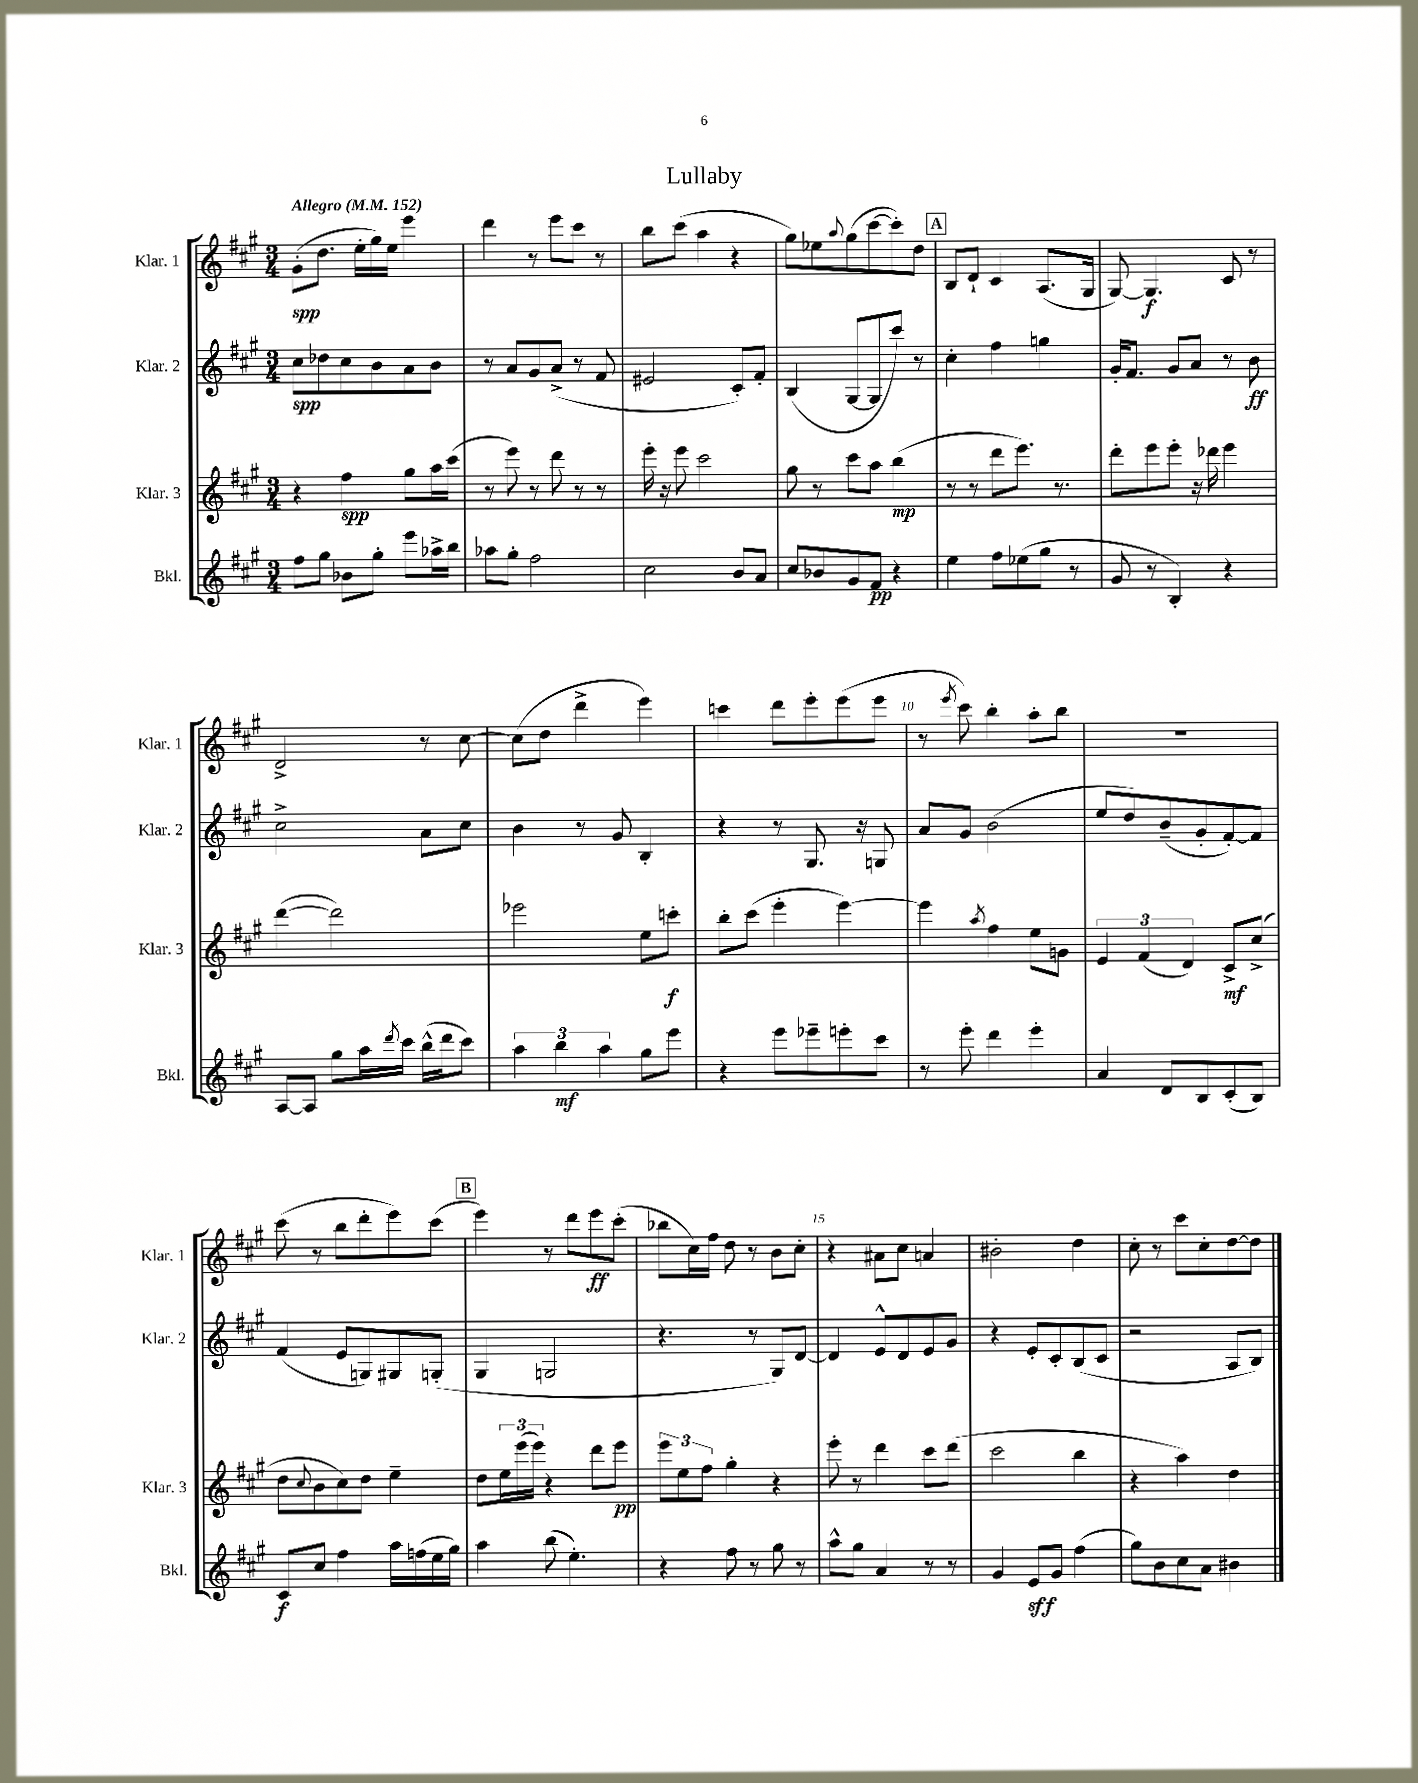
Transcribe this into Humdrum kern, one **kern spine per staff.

**kern	**dynam	**kern	**dynam	**kern	**dynam	**kern	**dynam
*part4	*part4	*part3	*part3	*part2	*part2	*part1	*part1
*staff4	*staff4	*staff3	*staff3	*staff2	*staff2	*staff1	*staff1
*I"Bkl.	*	*I"Klar. 3	*	*I"Klar. 2	*	*I"Klar. 1	*
*I'Bkl.	*	*I'Klar. 3	*	*I'Klar. 2	*	*I'Klar. 1	*
*clefG2	*	*clefG2	*	*clefG2	*	*clefG2	*
*k[f#c#g#]	*	*k[f#c#g#]	*	*k[f#c#g#]	*	*k[f#c#g#]	*
*M3/4	*	*M3/4	*	*M3/4	*	*M3/4	*
*MM152	*	*MM152	*	*MM152	*	*MM152	*
=1	=1	=1	=1	=1	=1	=1	=1
!	!	!	!	!	!	!LO:TX:a:B:t=Allegro	!
8ff#\L	.	4r	.	8cc#\L	spp	(8g#'\L	spp
8gg#\J	.	.	.	8dd-X\	.	8.dd\J	.
8b-X\L	.	4ff#\	spp	8cc#\	.	.	.
.	.	.	.	.	.	16ee'\LL	.
8gg#'\J	.	.	.	8b\	.	16gg#\)	.
.	.	.	.	.	.	16ee\JJ	.
8eee\L	.	8gg#\L	.	8a\	.	4eee\	.
16aa-X^\L	.	16aa\L	.	8b\J	.	.	.
16bb\JJ	.	(16ccc#\JJ	.	.	.	.	.
=2	=2	=2	=2	=2	=2	=2	=2
8aa-X\L	.	8r	.	8r	.	4ddd\	.
8gg#'\J	.	8eee\)	.	8a/L	.	.	.
2ff#\	.	8r	.	8g#/	.	8r	.
.	.	8ddd\	.	(8a^/J	.	8eee\L	.
.	.	8r	.	8r	.	8ccc#\J	.
.	.	8r	.	8f#/	.	8r	.
=3	=3	=3	=3	=3	=3	=3	=3
2cc#\	.	16eee'\	.	2e#X/	.	8bb\L	.
.	.	16r	.	.	.	.	.
.	.	8eee\	.	.	.	(8ccc#\J	.
.	.	2ccc#\	.	.	.	4aa\	.
8b/L	.	.	.	8c#'/L)	.	4r	.
8a/J	.	.	.	8f#'/J	.	.	.
=4	=4	=4	=4	=4	=4	=4	=4
8cc#/L	.	8gg#\	.	(4B/	.	8gg#\L)	.
8b-X/	.	8r	.	.	.	8ee-X\	.
.	.	.	.	.	.	8qqaa/	.
8g#/	.	8ccc#\L	.	[8G#/L	.	(8gg#\	.
8f#/J	pp	8aa\J	.	8G#/]	.	[8ccc#\	.
4r	.	(4bb\	mp	8ccc#/J)	.	8ccc#'\])	.
.	.	.	.	8r	.	8dd\J	.
!!LO:REH:place=s1:t=A
=5	=5	=5	=5	=5	=5	=5	=5
4ee\	.	8r	.	4cc#'\	.	8B/L	.
.	.	8r	.	.	.	8d`/J	.
8ff#\L	.	8ddd\L	.	4ff#\	.	4c#/	.
(8ee-X\	.	8.eee\J)	.	.	.	.	.
8gg#\J	.	.	.	4ggn\	.	(8.A/L	.
.	.	8.r	.	.	.	.	.
8r	.	.	.	.	.	.	.
.	.	.	.	.	.	16G#/Jk	.
=6	=6	=6	=6	=6	=6	=6	=6
8g#/	.	8ddd'\L	.	16g#'/KL	.	[8G#/)	.
.	.	.	.	8.f#/J	.	.	.
8r	.	8eee\	.	.	.	4.G#/]	f
4B'/)	.	8eee'\J	.	8g#/L	.	.	.
.	.	16r	.	8a/J	.	.	.
.	.	16ddd-X\	.	.	.	.	.
4r	.	4eee\	.	8r	.	8c#/	.
.	.	.	.	8b\	ff	8r	.
!!LO:LB:g=z
=7	=7	=7	=7	=7	=7	=7	=7
[8A/L	.	([4ddd\	.	2cc#^\	.	2d^/	.
8A/J]	.	.	.	.	.	.	.
8gg#\L	.	2ddd\])	.	.	.	.	.
16aa\L	.	.	.	.	.	.	.
8qddd/	.	.	.	.	.	.	.
16ccc#\JJ	.	.	.	.	.	.	.
(16bb^^\LL	.	.	.	8a\L	.	8r	.
16ddd\J	.	.	.	.	.	.	.
8ccc#\J)	.	.	.	8cc#\J	.	[8cc#\	.
=8	=8	=8	=8	=8	=8	=8	=8
6aa\	.	2eee-X\	.	4b\	.	(8cc#\L]	.
.	.	.	.	.	.	8dd\J	.
6bb\	mf	.	.	.	.	.	.
.	.	.	.	8r	.	4ddd^\	.
6aa\	.	.	.	.	.	.	.
.	.	.	.	8g#/	.	.	.
8gg#\L	.	8ee\L	.	4B'/	.	4eee\)	.
8eee\J	.	8cccn'\J	f	.	.	.	.
=9	=9	=9	=9	=9	=9	=9	=9
4r	.	8bb'\L	.	4r	.	4cccn\	.
.	.	(8ccc#\J	.	.	.	.	.
8eee\L	.	4eee'\	.	8r	.	8ddd\L	.
8eee-X~\	.	.	.	8.G#/	.	8eee'\	.
8eeen'\	.	[4eee\)	.	.	.	(8eee\	.
.	.	.	.	16r	.	.	.
8ccc#\J	.	.	.	8Gn/	.	8eee\J	.
=10	=10	=10	=10	=10	=10	=10	=10
8r	.	4eee\]	.	8a/L	.	8r	.
.	.	.	.	.	.	8qeee/	.
8eee'\	.	.	.	8g#/J	.	8ccc#\)	.
.	.	8qaa/	.	.	.	.	.
4ddd\	.	4ff#\	.	(2b\	.	4bb'\	.
4eee'\	.	8ee\L	.	.	.	8aa'\L	.
.	.	8gn\J	.	.	.	8bb\J	.
=11	=11	=11	=11	=11	=11	=11	=11
4a/	.	6e/	.	8ee/L	.	2.r	.
.	.	.	.	8dd/)	.	.	.
.	.	(6f#/	.	.	.	.	.
8d/L	.	.	.	(8b~/	.	.	.
.	.	6d/)	.	.	.	.	.
8B/	.	.	.	8g#'/	.	.	.
(8c#'/	.	8c#^/L	mf	[8f#'/)	.	.	.
8B/J)	.	(8cc#^/J	.	8f#/J]	.	.	.
!!LO:LB:g=z
=12	=12	=12	=12	=12	=12	=12	=12
8c#/L	f	8dd\L	.	(4f#/	.	(8ccc#\	.
.	.	8qqcc#/	.	.	.	.	.
8cc#/J	.	8b\	.	.	.	8r	.
4ff#\	.	8cc#\)	.	8e/L	.	8bb\L	.
.	.	8dd\J	.	8Gn/)	.	8ddd'\	.
16aa\LL	.	4ee~\	.	8G#X/	.	8eee\)	.
(16ffn\	.	.	.	.	.	.	.
16ee\	.	.	.	(8Gn'/J	.	(8ccc#\J	.
16gg#\JJ)	.	.	.	.	.	.	.
!!LO:REH:place=s1:t=B
=13	=13	=13	=13	=13	=13	=13	=13
4aa\	.	8dd\L	.	4G#/	.	4eee\)	.
.	.	24ee\L	.	.	.	.	.
.	.	(24eee\	.	.	.	.	.
.	.	24eee\JJ)	.	.	.	.	.
(8bb\	.	4r	.	2Gn/	.	8r	.
4.ee'\)	.	.	.	.	.	8ddd\L	.
.	.	8ddd\L	.	.	.	8eee\	ff
.	.	8eee\J	pp	.	.	(8ccc#'\J	.
=14	=14	=14	=14	=14	=14	=14	=14
4r	.	12eee\L	.	4.r	.	8bb-X\L	.
.	.	12ee\	.	.	.	.	.
.	.	.	.	.	.	16cc#\L)	.
.	.	12ff#\J	.	.	.	.	.
.	.	.	.	.	.	16ff#\JJ	.
8ff#\	.	4gg#'\	.	.	.	8dd\	.
8r	.	.	.	8r	.	8r	.
8gg#\	.	4r	.	8G#/L)	.	8b\L	.
8r	.	.	.	[8d/J	.	8cc#'\J	.
=15	=15	=15	=15	=15	=15	=15	=15
8aa^^\L	.	8eee'\	.	4d/]	.	4r	.
8gg#\J	.	8r	.	.	.	.	.
4a/	.	4ddd\	.	8e^^/L	.	8a#X\L	.
.	.	.	.	8d/	.	8cc#\J	.
8r	.	8ccc#\L	.	8e/	.	4an/	.
8r	.	(8ddd\J	.	8g#/J	.	.	.
=16	=16	=16	=16	=16	=16	=16	=16
4g#/	.	2ccc#\	.	4r	.	2b#X'\	.
8e/L	sff	.	.	8e'/L	.	.	.
8g#/J	.	.	.	8c#'/	.	.	.
(4ff#\	.	4bb\	.	(8B/	.	4dd\	.
.	.	.	.	8c#/J	.	.	.
=17	=17	=17	=17	=17	=17	=17	=17
8gg#\L)	.	4r	.	2r	.	8cc#'\	.
8b\	.	.	.	.	.	8r	.
8cc#\	.	4aa\)	.	.	.	8ccc#\L	.
8a\J	.	.	.	.	.	8cc#'\	.
4b#X\	.	4dd\	.	8A/L	.	[8dd\	.
.	.	.	.	8B/J)	.	8dd\J]	.
==	==	==	==	==	==	==	==
*-	*-	*-	*-	*-	*-	*-	*-
